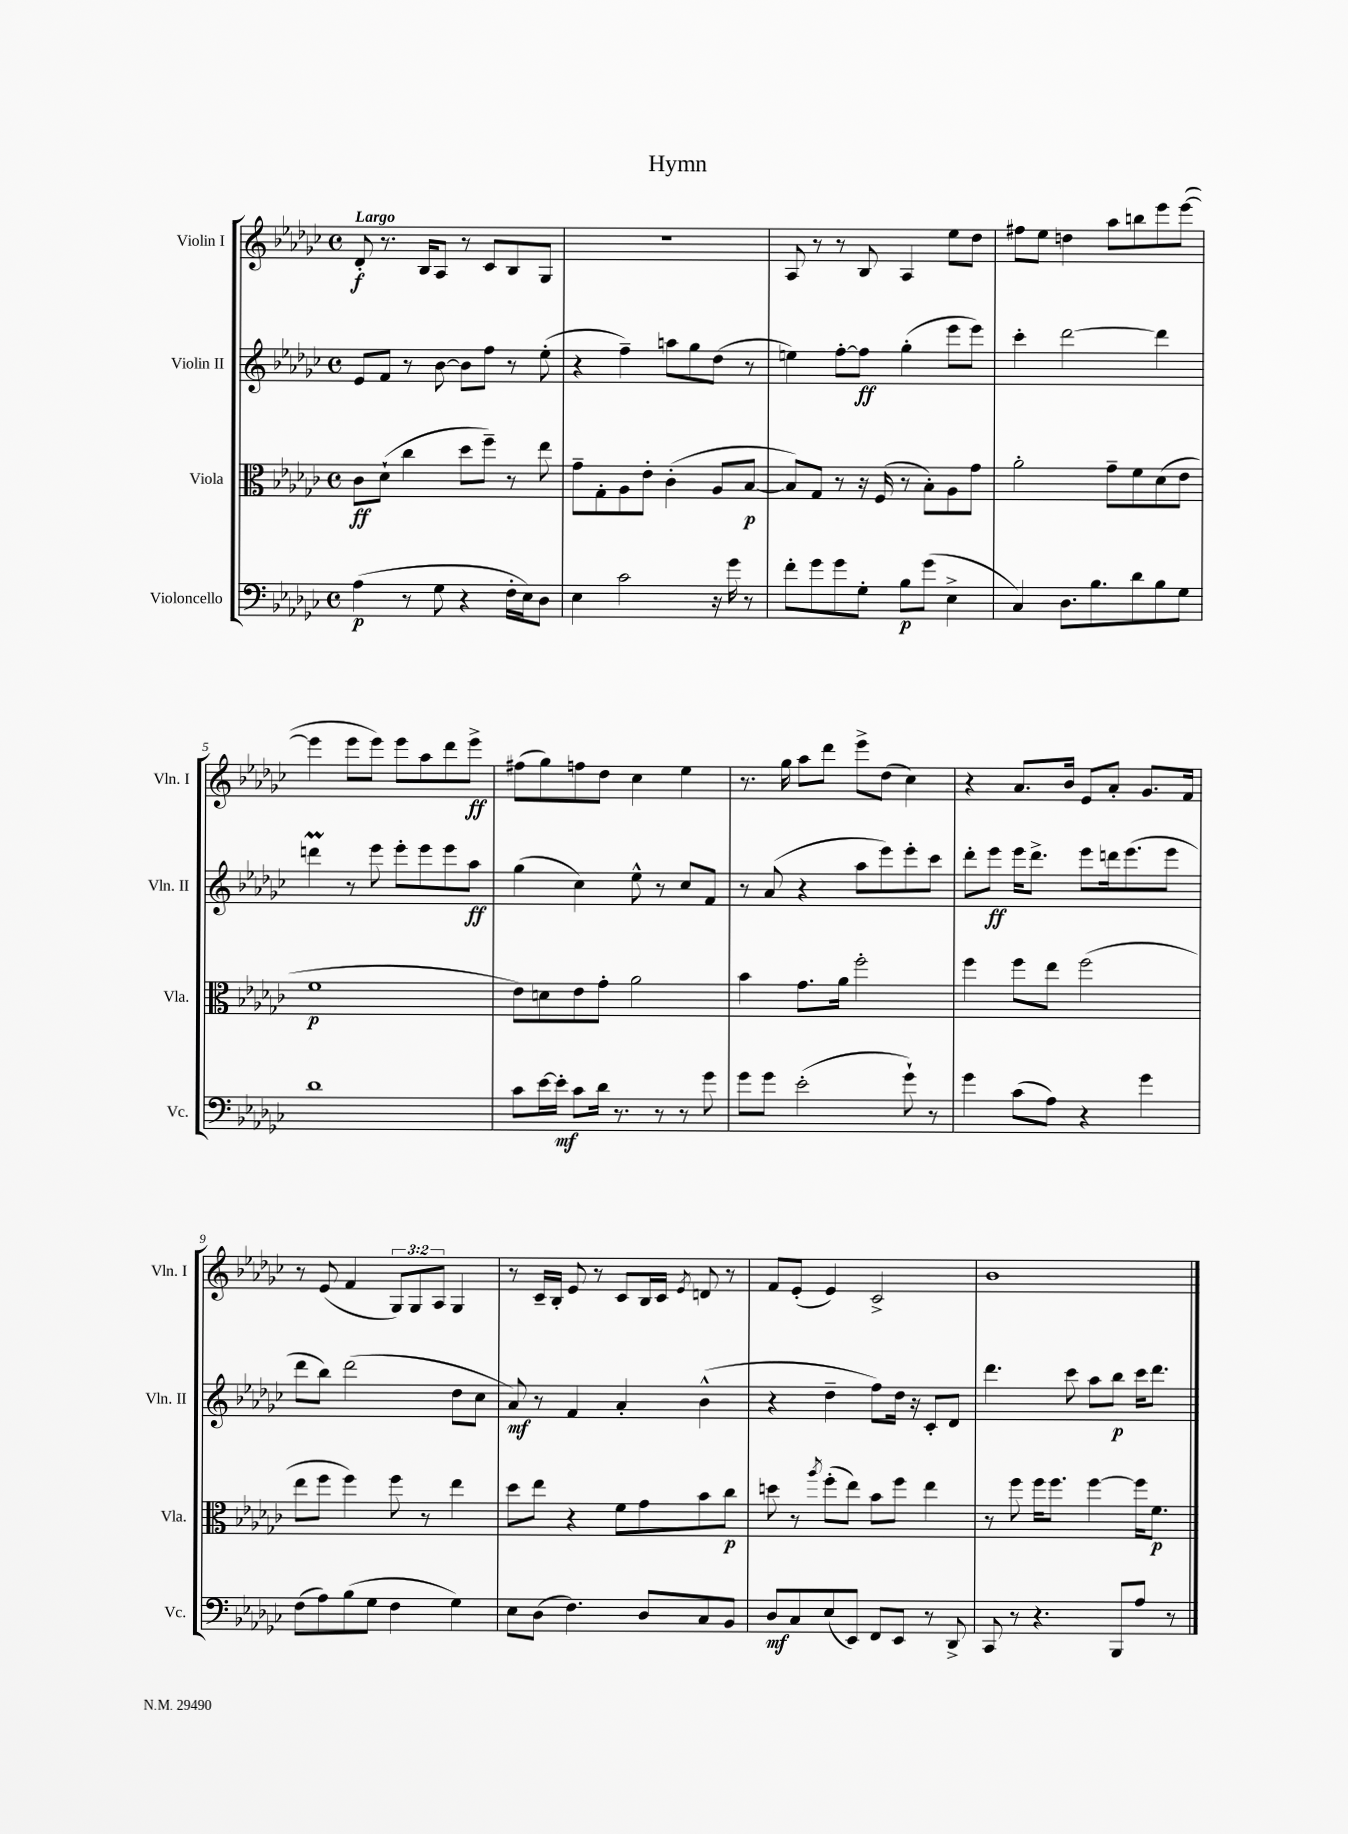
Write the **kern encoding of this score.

**kern	**kern	**kern	**kern
*staff4	*staff3	*staff2	*staff1
*clefF4	*clefC3	*clefG2	*clefG2
*k[b-e-a-d-g-c-]	*k[b-e-a-d-g-c-]	*k[b-e-a-d-g-c-]	*k[b-e-a-d-g-c-]
*M4/4	*M4/4	*M4/4	*M4/4
*met(c)	*met(c)	*met(c)	*met(c)
(4A-	8c-	8e-	8d-'
.	(8d-`	8f	8.r
8r	4cc-	8r	.
.	.	.	16B-
8G-	.	[8b-	8A-
4r	8dd-	8b-]	8r
.	8ff~)	8ff	8c-
16F'	8r	8r	8B-
16E-)	.	.	.
8D-	8ee-	(8ee-'	8G-
=	=	=	=
4E-	8g-~	4r	1r
.	8G-'	.	.
2c-	8A-	4ff~)	.
.	8e-'	.	.
.	(4c-'	8aa	.
.	.	8gg-	.
16r	8A-	(8dd-	.
16g-	.	.	.
8r	[8B-	8r	.
=	=	=	=
8f'	8B-])	4ee)	8A-
8g-	8G-	.	8r
8g-	8r	[8ff'	8r
8G-'	16r	8ff]	8B-
.	(16F	.	.
8B-	8r	(4gg-'	4A-
(8g-	8B-')	.	.
4E-^	8A-	8eee-	8ee-
.	8g-	8eee-)	8dd-
=	=	=	=
4C-)	2a-'	4ccc-'	8ff#
.	.	.	8ee-
8.D-	.	[2ddd-	4dd
8.B-	.	.	.
.	8g-~	.	8aa-
8d-	8f	.	8bb
8B-	(8d-	4ddd-]	8eee-
8G-	8e-	.	([8eee-
=	=	=	=
1d-	1f	4ddd	4eee-]
.	.	8r	8eee-
.	.	8eee-	8eee-)
.	.	8eee-'	8eee-
.	.	8eee-	8aa-
.	.	8eee-	8ddd-
.	.	8aa-	8eee-^
=	=	=	=
8c-	8e-)	(4gg-	(8ff#
[16e-	8d	.	8gg-)
16e-']	.	.	.
8c-	8e-	4cc-)	8ff
16d-	8g-'	.	8dd-
8.r	.	.	.
.	2a-	8ee-^^	4cc-
8r	.	8r	.
8r	.	8cc-	4ee-
8g-	.	8f	.
=	=	=	=
8g-	4b-	8r	8.r
8g-	.	(8a-	.
.	.	.	16gg-
(2e-'	8.g-	4r	8aa-
.	.	.	8ddd-
.	16a-	.	.
.	2ff'	8aa-	8eee-^
.	.	8eee-)	(8dd-
8g-`)	.	8eee-'	4cc-)
8r	.	8ccc-	.
=	=	=	=
4g-	4ff	8ddd-'	4r
.	.	8eee-	.
(8c-	8ff	16eee-	8.a-
.	.	8.ddd-^	.
8A-)	8ee-	.	.
.	.	.	16b-
4r	(2ff	8eee-	8e-
.	.	16ddd	8a-'
.	.	(8.eee-	.
4g-	.	.	8.g-
.	.	8eee-	.
.	.	.	16f
=	=	=	=
(8F	8ee-	8ddd-	8r
8A-)	8ff	8bb-)	(8e-
(8B-	4ff)	(2ddd-	4f
8G-	.	.	.
4F	8ff	.	12G-)
.	.	.	12G-
.	8r	.	.
.	.	.	12A-
4G-)	4ee-	8dd-	4G-
.	.	8cc-	.
=	=	=	=
8E-	8dd-	8a-)	8r
(8D-	8ee-	8r	16c-~
.	.	.	16B-'
4.F)	4r	4f	8e-
.	.	.	8r
.	8f	4a-'	8c-
8D-	8g-	.	16B-
.	.	.	16c-
.	.	.	8qe-
8C-	8b-	(4b-^^	8d
8BB-	8cc-	.	8r
=	=	=	=
8D-	8dd	4r	8f
8C-	8r	.	(8e-'
.	8qaa-	.	.
(8E-	(8ff'	4dd-~	4e-)
8EE-)	8ee-)	.	.
8FF	8b-	8ff)	2c-^
8EE-	8ff	16dd-	.
.	.	16r	.
8r	4ee-	8c-'	.
8DD-^	.	8d-	.
=	=	=	=
8CC-	8r	4.ddd-	1b-
8r	8ff	.	.
4.r	16ff	.	.
.	8.ff	.	.
.	.	8ccc-	.
.	[4ff	8aa-	.
8BBB-	.	8bb-	.
8A-	16ff]	16ccc-	.
.	8.f	8.ddd-	.
8r	.	.	.
==	==	==	==
*-	*-	*-	*-
